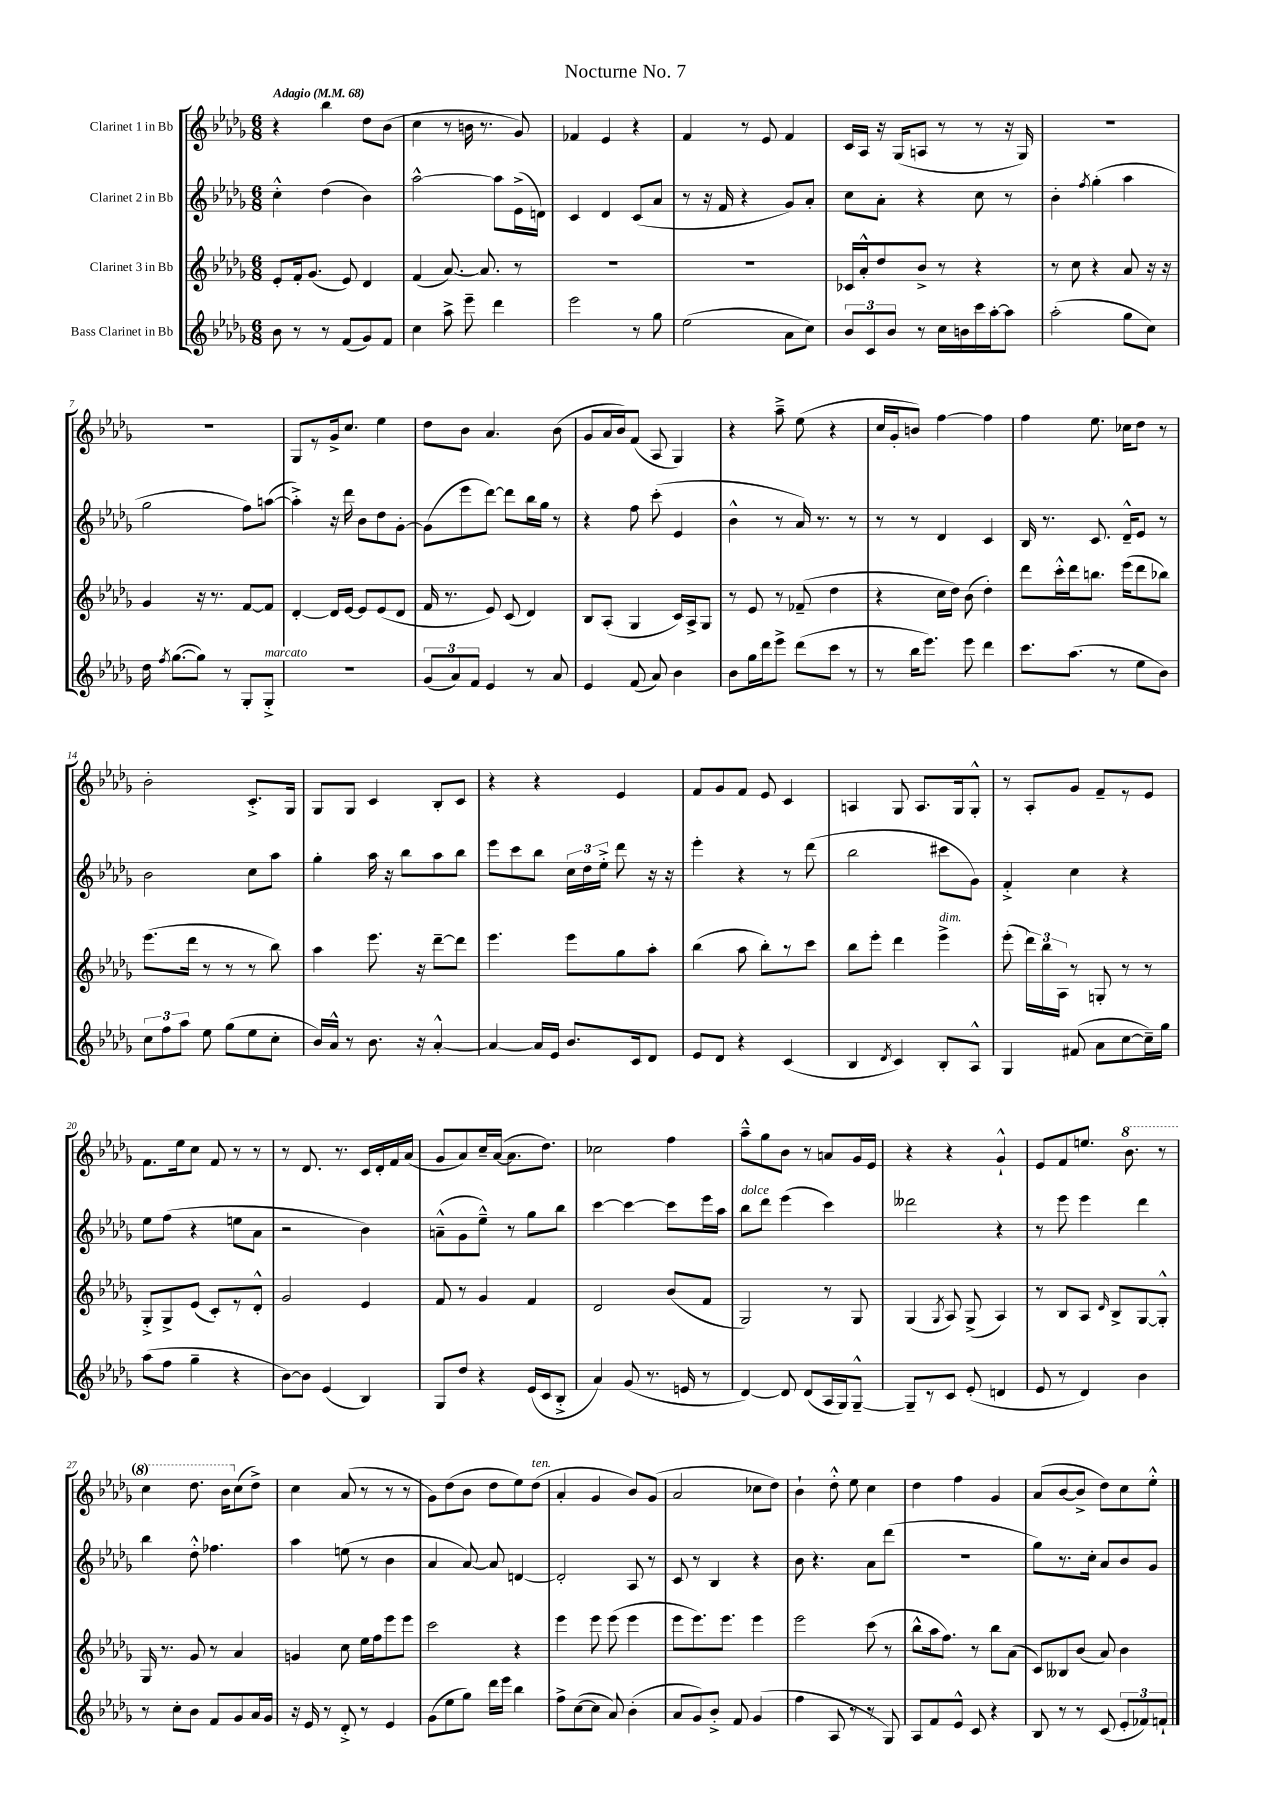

**kern	**kern	**kern	**kern
*staff4	*staff3	*staff2	*staff1
*clefG2	*clefG2	*clefG2	*clefG2
*k[b-e-a-d-g-]	*k[b-e-a-d-g-]	*k[b-e-a-d-g-]	*k[b-e-a-d-g-]
*M6/8	*M6/8	*M6/8	*M6/8
*MM68	*MM68	*MM68	*MM68
8b-	8e-'	4cc'^^	4r
8r	16f'	.	.
.	(8.g-	.	.
8r	.	(4dd-	4bb-
(8f	8e-)	.	.
8g-)	4d-	4b-)	8dd-
8f	.	.	(8b-
=	=	=	=
4cc	(4f	[2aa-^^	4cc
8aa-^	[8.a-)	.	8r
8eee-~	.	.	16b
.	8.a-]	.	8.r
4ddd-	.	8aa-]	.
.	8r	(16e-^	8g-)
.	.	16d)	.
=	=	=	=
2eee-	2.r	4c	4f-
.	.	4d-	4e-
8r	.	(8c	4r
8gg-	.	8a-	.
=	=	=	=
(2ee-	2.r	8r	4f
.	.	16r	.
.	.	16f	.
.	.	4r	8r
.	.	.	8e-
8a-	.	8g-)	4f
8cc)	.	8a-'	.
=	=	=	=
12b-	16c-	8cc	16c
.	16a-'^^	.	16A-
12c	.	.	.
.	8dd-	8a-'	16r
12b-	.	.	.
.	.	.	(16G-
8r	8b-^	4r	8A
16cc	8r	.	8r
16b	.	.	.
16ccc	4r	8cc	8r
[16aa-'	.	.	.
8aa-]	.	8r	16r
.	.	.	16G-)
=	=	=	=
(2aa-'	8r	4b-'	2.r
.	8cc	.	.
.	.	8qff	.
.	4r	(4gg-'	.
8gg-	8a-	4aa-	.
8cc)	16r	.	.
.	16r	.	.
=	=	=	=
16dd-	4g-	2gg-	2.r
8qff	.	.	.
([8.gg-	.	.	.
8gg-])	16r	.	.
.	8.r	.	.
8r	.	.	.
8G-'	[8f	8ff)	.
8G-'^	8f]	([8aa	.
=	=	=	=
2.r	[4d-'	4aa'^])	8G-
.	.	.	8r
.	16d-]	16r	16g-^
.	[16e-	16ddd-	8.cc
.	8e-]	8b-	.
.	(8e-	8dd-	4ee-
.	8d-	[8g-'	.
=	=	=	=
(12g-	16f	(8g-]	8dd-
.	8.r	.	.
12a-)	.	.	.
.	.	8eee-	8b-
12f	.	.	.
4e-	8e-)	[8ddd-)	4.a-
.	(8c	8ddd-]	.
8r	4d-)	16bb-	.
.	.	16gg-	.
8a-	.	8r	(8b-
=	=	=	=
4e-	8B-	4r	8g-
.	(8A-'	.	16a-
.	.	.	16b-)
(8f	4G-	8ff	(8f
8a-)	.	(8ccc'	8A-
4b-	16c)	4e-	4G-)
.	16A-^	.	.
.	8G-	.	.
=	=	=	=
8b-	8r	4b-^^	4r
16gg-	8e-	.	.
16ddd-	.	.	.
8eee-^	8r	8r	8aa-~^
(8ddd-	(8f-~	16a-)	(8ee-
.	.	8.r	.
8ccc	4dd-	.	4r
8r	.	8r	.
=	=	=	=
8r	4r	8r	16cc
.	.	.	16g-'
16bb-	.	8r	8b)
8.eee-)	.	.	.
.	16cc	4d-	[4ff
.	16dd-)	.	.
8eee-	(8b-	.	.
4ddd-	4dd-')	4c	4ff]
=	=	=	=
8.ccc	8ddd-	16B-	4ff
.	.	8.r	.
.	16ccc'^^	.	.
(8.aa-	16ddd-	.	.
.	8.bb	8.c	8.ee-
8r	.	.	.
.	(16eee-	16d-~^^	16cc-
8ee-	8ddd-	8e-	8dd-
8b-)	8bb-)	8r	8r
=	=	=	=
12cc	(8.eee-	2b-	2b-'
12ff	.	.	.
12aa-	.	.	.
.	16ddd-	.	.
8ee-	8r	.	.
(8gg-	8r	.	.
8ee-	8r	8cc	8.c'^
8cc'	8bb-)	8aa-	.
.	.	.	16G-
=	=	=	=
16b-)	4aa-	4gg-'	8G-
16a-^^	.	.	.
8r	.	.	8G-
8.b-	8.eee-	16aa-	4c
.	.	16r	.
.	.	8bb-	.
16r	16r	.	.
[4a-'^^	[8ddd-~	8aa-	8B-'
.	8ddd-]	8bb-	8c
=	=	=	=
4a-_	4.eee-	8eee-	4r
.	.	8ccc	.
16a-]	.	8bb-	4r
16e-	.	.	.
8.b-	8eee-	24cc	.
.	.	24dd-	.
.	.	24ee-'^	.
.	8gg-	8ddd-	4e-
16c	.	.	.
8d-	8aa-'	16r	.
.	.	16r	.
=	=	=	=
8e-	(4bb-	4eee-'	8f
8d-	.	.	8g-
4r	8aa-	4r	8f
.	8bb-')	.	8e-
(4c	8r	8r	4c
.	8ccc	(8ddd-	.
=	=	=	=
4B-	8bb-	2bb-	4A
.	8eee-'	.	.
8qd-	.	.	.
4c)	4ddd-	.	8G-
.	.	.	8.A
8B-'	4eee-^	8ccc#	.
.	.	.	16G-
8A-^^	.	8g-)	8G-'^^
=	=	=	=
4G-	(8eee-'	4f'^	8r
.	24ddd-)	.	8A-'
.	24bb-	.	.
.	24A-	.	.
(8f#	8r	4cc	8g-
8a-	8G'	.	8f~
[8cc	8r	4r	8r
16cc~])	8r	.	8e-
16gg-	.	.	.
=	=	=	=
(8aa-	8G-'^	8ee-	8.f
8ff	8G-^	(8ff	.
.	.	.	16ee-
4gg-~	(8e-	4r	8cc
.	8c')	.	8f
4r	8r	8ee	8r
.	8d-'^^	8a-	8r
=	=	=	=
[8b-)	2g-	2r	8r
8b-]	.	.	8.d-
(4e-	.	.	.
.	.	.	8.r
4B-)	4e-	4b-)	16c
.	.	.	16d-'
.	.	.	16f
.	.	.	(16a-
=	=	=	=
8G-	8f	(8a~^^	8g-
8dd-	8r	8g-	8a-)
4r	4g-	8ee-~^^)	16cc~
.	.	.	([16a-
.	.	8r	8.a-]
(16e-	4f	8gg-	.
16c	.	.	8.dd-)
8B-'^	.	8bb-	.
=	=	=	=
4a-)	2d-	[4ccc	2cc-
(8g-	.	4ccc_	.
8.r	.	.	.
.	(8b-	8ccc]	4ff
16e	.	.	.
8r	8f	16eee-	.
.	.	16aa-	.
=	=	=	=
[4d-)	2G-)	8bb-	8aa-~^^
.	.	8ddd-	8gg-
8d-]	.	(4eee-	8b-
(8d-	.	.	8r
16A-	8r	4ccc)	8a
16G-)	.	.	.
[8G-~^^	8G-	.	16g-
.	.	.	16e-
=	=	=	=
8G-~]	(4G-	2ddd--	4r
8r	.	.	.
.	8qG-	.	.
8c	8A-)	.	4r
(8e-'	(8G-^	.	.
4d	4A-)	4r	4g-`^^
=	=	=	=
8e-	8r	8r	8e-
8r	8B-	8eee-	8f
4d-)	8A-	4eee-	8.ee
.	16qqd-	.	.
.	8B-^	.	.
.	.	.	8.bb-
4b-	[8G-	4ddd-	.
.	8G-'^^]	.	8r
=	=	=	=
8r	16G-	4bb-	4ccc
.	8.r	.	.
8cc'	.	.	.
8b-	8g-	8dd-'^^	8.ddd-
8f	8r	4.ff-	.
.	.	.	16bb-
8g-	4a-	.	(8cc
16a-	.	.	8dd-^)
16g-	.	.	.
=	=	=	=
16r	4g	4aa-	4cc
16e-	.	.	.
8r	.	.	.
8d-'^	8cc	(8ee	(8a-
8r	16ee-	8r	8r
.	16ff	.	.
4e-	8eee-	4b-	8r
.	8eee-	.	8r
=	=	=	=
(8g-	2ccc	4a-	8g-)
8ee-	.	.	(8dd-
8gg-)	.	[8a-)	8b-
16ddd-	.	8a-]	8dd-
16eee-	.	.	.
4bb-	4r	[4d	8ee-)
.	.	.	(8dd-
=	=	=	=
8ff^	4eee-	2d']	4a-'
([8cc	.	.	.
8cc]	8eee-	.	4g-
8a-)	(8eee-	.	.
(4b-'	4eee-	8A-	8b-)
.	.	8r	(8g-
=	=	=	=
8a-	8eee-	8c	2a-
8g-)	8.eee-)	8r	.
8b-'^	.	4B-	.
.	8.eee-	.	.
8f	.	.	.
(4g-	4eee-	4r	8cc-
.	.	.	8dd-)
=	=	=	=
4ff	2eee-	8b-	4b-`
.	.	4.r	.
8A-	.	.	8dd-'^^
8r	.	.	8ee-
8r	(8ccc	8a-	4cc
8G-)	8r	(8ddd-	.
=	=	=	=
8A-	8bb-^^	2.r	4dd-
8f	16aa-	.	.
.	8.ff)	.	.
8e-^^	.	.	4ff
8c	8r	.	.
4r	8bb-	.	4g-
.	(8a-	.	.
=	=	=	=
8B-	8c)	8gg-)	(8a-
8r	8B--	8.r	[8b-
8r	(8b-	.	8b-^]
.	.	16cc'	.
(8c	8a-)	8a-	8dd-)
12e-'	4b-	8b-	8cc
12f-)	.	.	.
.	.	8g-	8ee-'^^
12f`	.	.	.
==	==	==	==
*-	*-	*-	*-
